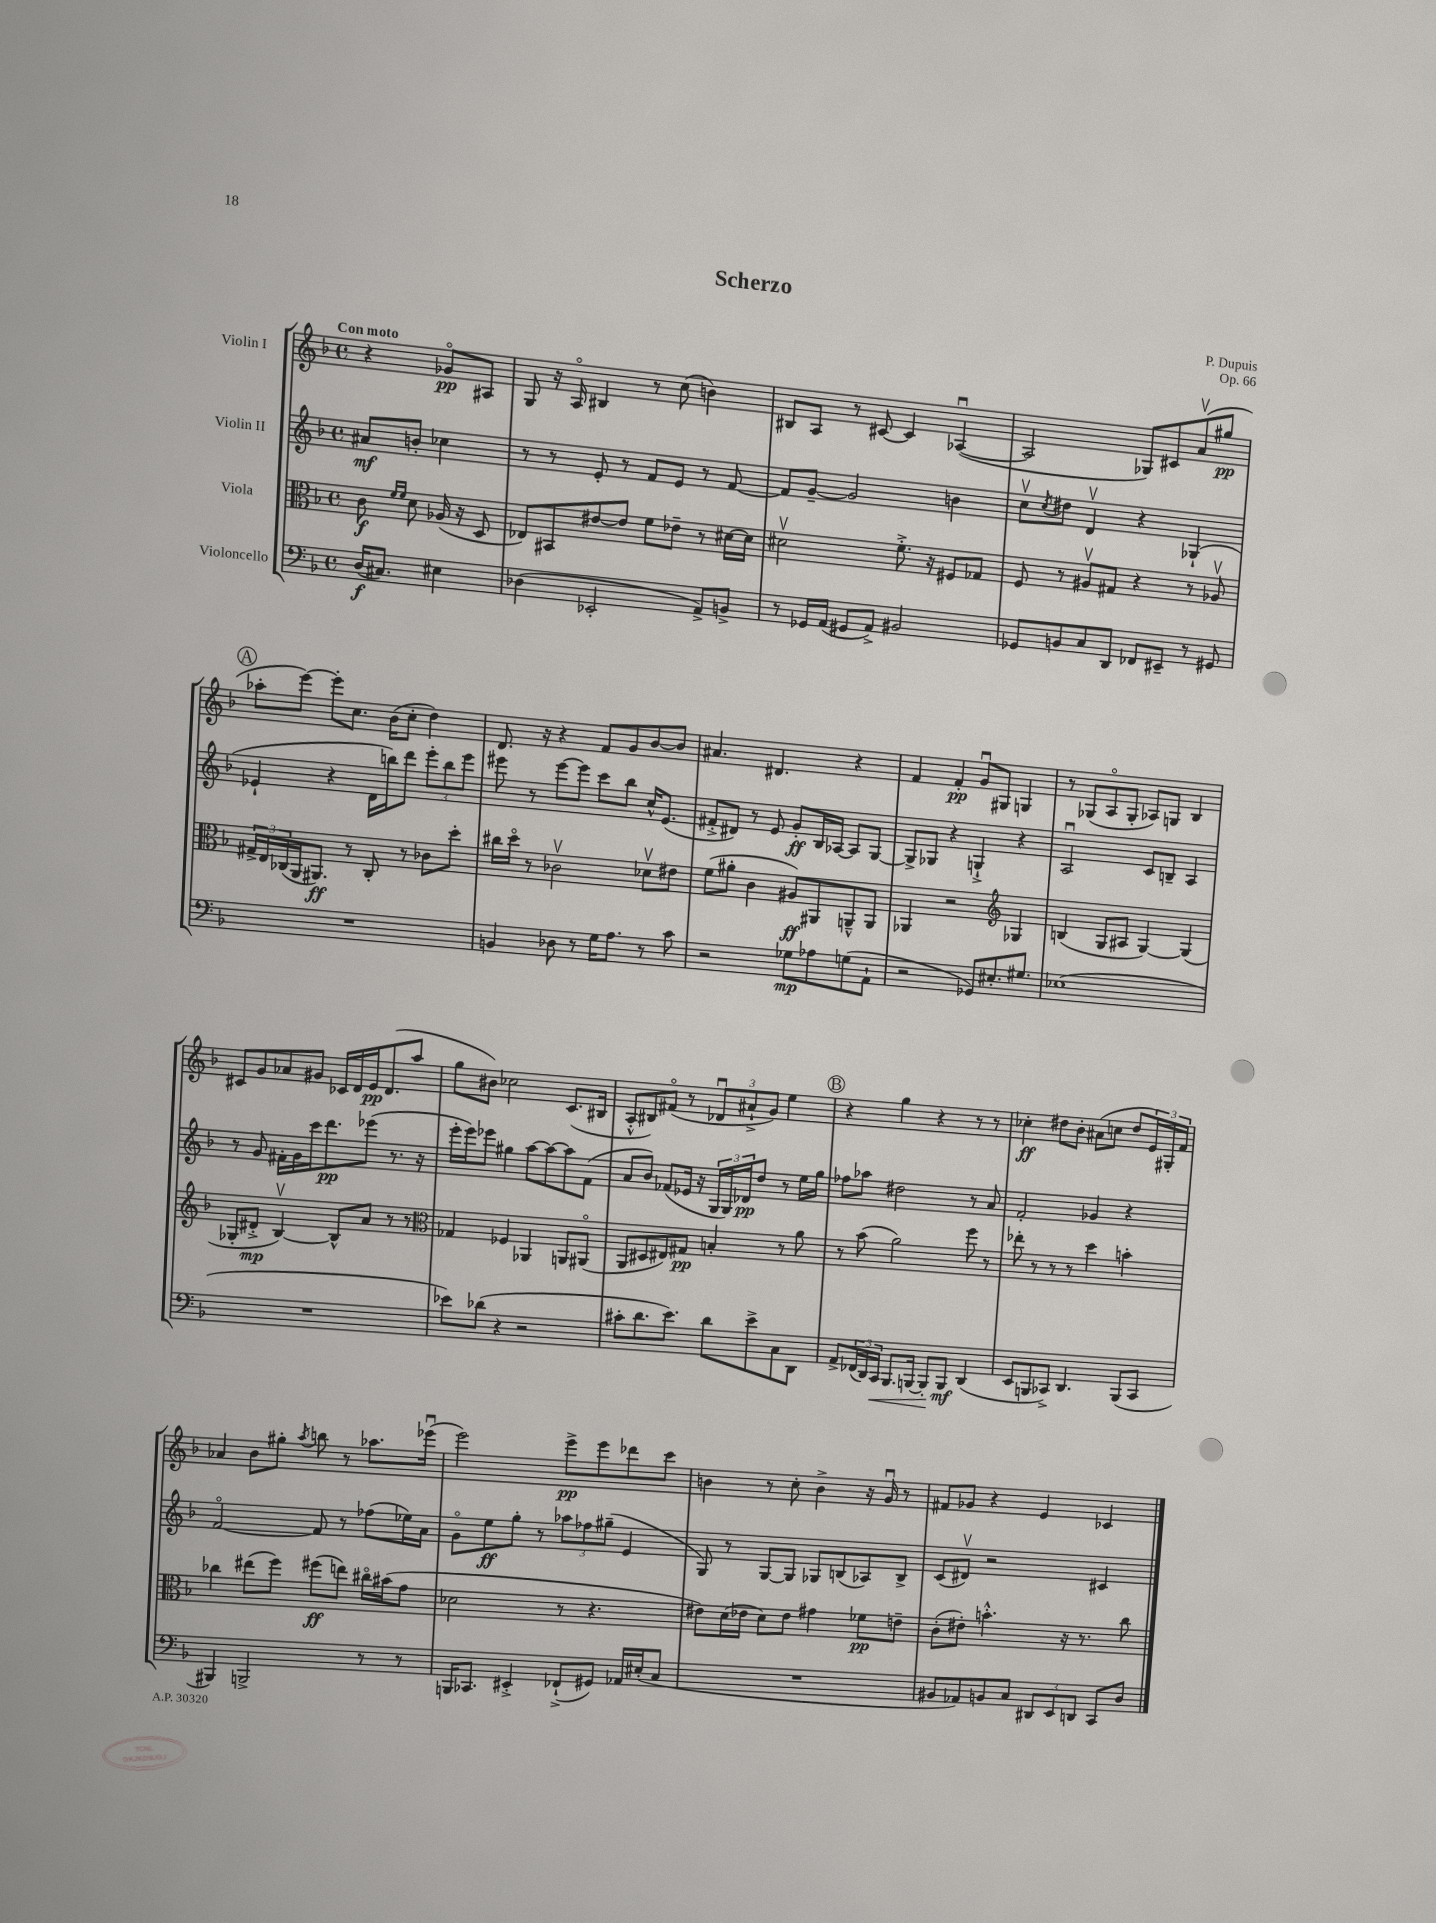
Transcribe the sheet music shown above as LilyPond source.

\header { title = "Scherzo" composer = "P. Dupuis" opus = "Op. 66" }
<<
\new StaffGroup <<
\new Staff = "s0" \with { instrumentName = "Violin I" } {
    \clef treble \key f \major \defaultTimeSignature \time 4/4 \partial 2 \tempo "Con moto"
    r4 ges'8\flageolet\pp ais8 |
    g8 r16 a16\flageolet bis4 r8 c''8( b'4) |
    bis8 a8 r8 cis'8~ cis'4 aes4~\downbow( |
    aes2 ges8) cis'8 a'8\upbow( gis''8\pp |
    \mark \markup { \circle "A" } aes''8-. e'''8~) e'''8-. c''8. bes'16( c''8-. d''4) |
    d'8. r16 r4 f'8 g'8 bes'8~ bes'8 |
    ais'4. dis'4. r4 |
    f'4 f'4-.\pp g'8\downbow gis8 g4 |
    r8 ges8( a8\flageolet ges8-. aes8) g8 bes4 |
    cis'8 g'8 aes'8 gis'8 ces'16 d'16 e'16\pp d'8.( a''8 |
    g''8 bis'8) ces''2 c'8.( bis16 |
    a8-.-^ bis8) fis'8\flageolet( r8 \tuplet 3/2 { des'8\downbow ais'8-!-> g'8) } e''4 |
    \mark \markup { \circle "B" } r4 g''4 r4 r8 r8 |
    ces''4-.\ff dis''8 bes'8-. ais'8( c''8 dis''8 \tuplet 3/2 { e'16) gis16-. f'16 } |
    aes'4 bes'8 gis''8-. \acciaccatura { a''8 } b''8 r8 aes''8. ees'''16\downbow( |
    e'''2) e'''8->\pp e'''8 des'''8 c'''8 |
    b'4 r8 c''8-. b'4-> r16 g'16\downbow r8 |
    fis'8 ges'8 r4 e'4 ces'4 \bar "|." |
}
\new Staff = "s1" \with { instrumentName = "Violin II" } {
    \clef treble \key f \major \defaultTimeSignature \time 4/4 \partial 2
    ais'8\mf b'8-. ces''4 |
    r8 r8 e'8-. r8 f'8 e'8 r8 f'8~ |
    f'8 g'8~-- g'2 b'4 |
    c''8\upbow \acciaccatura { c''8 } dis''8 d'4\upbow r4 ges4-!( |
    \mark \markup { \circle "A" } ees'4-! r4 d'16 b''16) d'''8 \tuplet 3/2 { e'''8-. b''8 e'''8 } |
    eis'''8 r8 eis'''8~ eis'''8 c'''8 bes''8 c''16-^ e'8.( |
    fis'8-.-> dis'8) r8 e'8 g'8-.\ff bes16 aes16~ aes8 g8~ |
    g8-> ges8 r4 g4-!-> r4 |
    a2\downbow c'8 b8-- a4 |
    r8 g'8 fis'16-. g'16 c'''16 d'''8.\pp ees'''8( r8. r16 |
    e'''16-. e'''16) ees'''8 gis''4 a''8~ a''8~ a''8 f'8( |
    a'8 bes'8) fes'8( ees'16 r16 \tuplet 3/2 { g16 g16) des'16\pp } d''8 r8 e''16 g''16 |
    \mark \markup { \circle "B" } fes''8 aes''8 dis''2 r8 a'8 |
    f'2-. ges'4 r4 |
    f'2~\flageolet f'8 r8 fes''8( ees''16) a'16 |
    g'8\flageolet e''8\ff g''8-. r8 \tuplet 3/2 { aes''8 fes''8 gis''8--( } e'4 |
    g8) r8 g8~ g8 ges8 b8( aes8) b8-> |
    c'8( dis'8\upbow) r2 cis'4 \bar "|." |
}
\new Staff = "s2" \with { instrumentName = "Viola" } {
    \clef alto \key f \major \defaultTimeSignature \time 4/4 \partial 2
    c'8\f \grace { f'16 f'16 } d'8 aes16( r16 d8 |
    ees8) bis,8 eis'8~ eis'8 f'8 ees'8-- r8 dis'16~ dis'16 |
    dis'2\upbow f'8.-.-> r16 fis8 ges8 |
    f8 r8 ais8\upbow gis8 r4 r8 aes8\upbow |
    \mark \markup { \circle "A" } \tuplet 3/2 { gis16-> e16 ces16( } a,16 ais,8.\ff) r8 ces8-. r8 ces'8 d''8-. |
    cis''16 d''16\flageolet r8 ces'2\upbow des'8\upbow eis'8 |
    f'8( ais'8-. c'4 ais8\ff) ais,8 a,8---^ a,8 |
    aes,4 r2 \clef treble ges4 |
    b4( g8 ais8 g4~) g4( |
    ges8-. dis'8-.->\mp bes4~\upbow) bes8-^ a'8 r8 r8 |
    \clef alto ges4 fes4 aes,4 a,8 ais,8\flageolet( |
    a,8 dis8 eis8) gis8\pp b4-. r8 a'8 |
    \mark \markup { \circle "B" } r8 bes'8( a'2) f''8 r8 |
    ees''8-. r8 r8 r8 d''4 b'4-. |
    ces''4 eis''8( f''8) fis''8\ff( e''8) cis''16\flageolet bis'16( g'8 |
    des'2 r8 r4. |
    eis'8) d'16( ees'16 d'8) ees'8 gis'4 fes'8\pp e'8-- |
    c'8-.( eis'8-.) b'4.-.-^ r16 r8. c''8 \bar "|." |
}
\new Staff = "s3" \with { instrumentName = "Violoncello" } {
    \clef bass \key f \major \defaultTimeSignature \time 4/4 \partial 2
    d16\f( cis8.) eis4 |
    des4( ees,2-. a,8->) b,8-> |
    r8 ges,16 a,16( gis,8 a,8->) bis,2 |
    ges,8 b,8 c8 d,8 fes,8 eis,8-- r8 gis,8 |
    \mark \markup { \circle "A" } R1 |
    b,4 des8 r8 g16 a8. r8 c'8 |
    r2 ges8\mp aes8 g8( a,8-! |
    r2 ges,8) eis8.-. gis8. |
    ees1( |
    R1 |
    ees'8) des'8( r4 r2 |
    cis'8-. d'8. e'8.) d'8 e'8-> c8 d,8 |
    \mark \markup { \circle "B" } a,8-> \tuplet 3/2 { fes,16( d,16) c,16\< } bes,,8. b,,16~ b,,8-.\! b,,8\mf d,4( |
    e,8 b,,8 ces,8->) d,4. b,,8( ces,8 |
    bis,,4) b,,2-> r8 r8 |
    b,,16 ces,8. eis,4-.-> fes,8-!->( gis,8) aes,16 eis16-.( c8 |
    R1 |
    bis,8 aes,8) b,8 c8 \tuplet 3/2 { dis,8 e,8 d,8 } c,8 d8 \bar "|." |
}
>>
>>
\layout { \context { \Score \remove "Bar_number_engraver" } }
